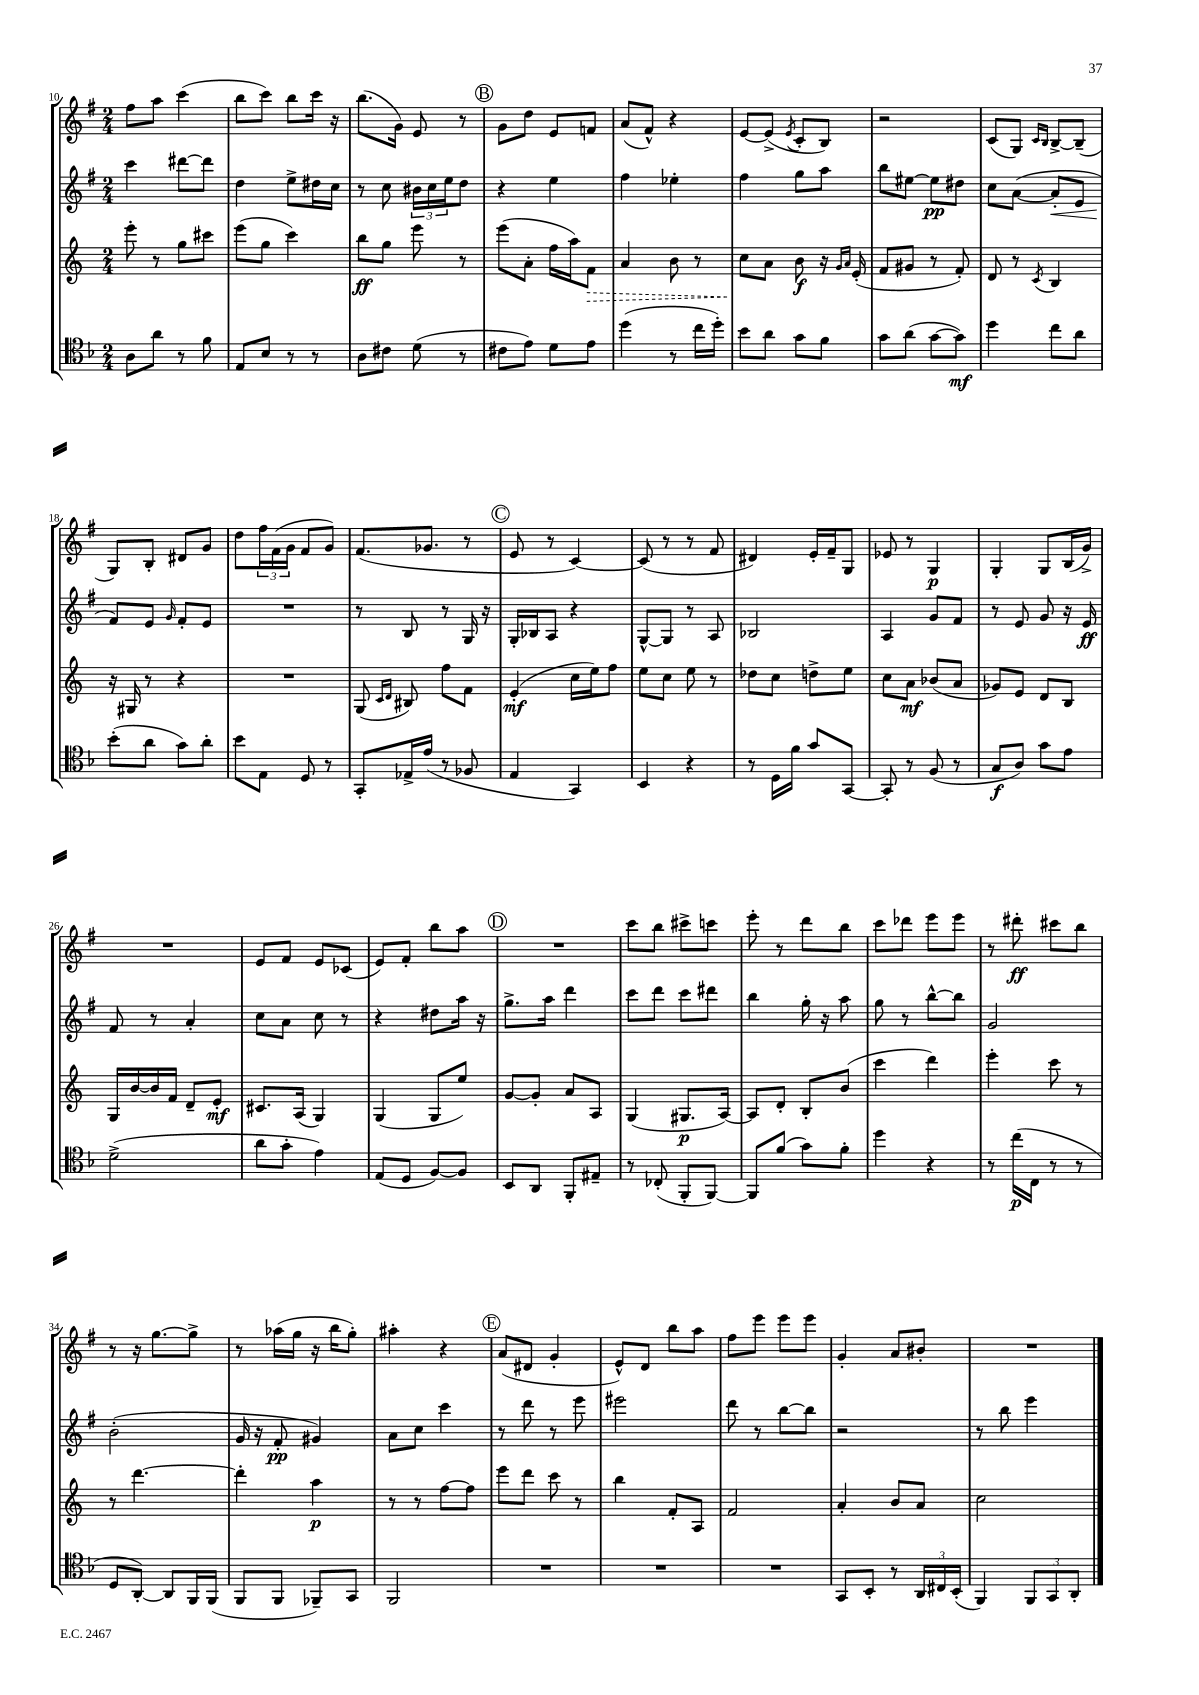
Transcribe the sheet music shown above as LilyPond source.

<<
\new StaffGroup <<
\new Staff = "s0" {
    \clef treble \key g \major \numericTimeSignature \time 2/4
    fis''8 a''8 c'''4( |
    b''8 c'''8) b''8 c'''16 r16 |
    b''8.( g'16) e'8 r8 |
    \mark \markup { \circle "B" } g'8 d''8 e'8 f'8 |
    a'8( fis'8-^) r4 |
    e'8~ e'8->( \acciaccatura { e'8 } c'8-. b8) |
    r2 |
    c'8( g8) \grace { c'16 b16 } b8~-> b8--( |
    g8) b8-. dis'8 g'8 |
    d''8 \tuplet 3/2 { fis''16 fis'16( g'16 } fis'8 g'8) |
    fis'8.( ges'8. r8 |
    \mark \markup { \circle "C" } e'8 r8 c'4~) |
    c'8( r8 r8 fis'8 |
    dis'4) e'16-. fis'16-- g8 |
    ees'8 r8 g4\p |
    g4-. g8 b16( g'16->) |
    R2 |
    e'8 fis'8 e'8 ces'8( |
    e'8) fis'8-. b''8 a''8 |
    \mark \markup { \circle "D" } R2 |
    c'''8 b''8 cis'''8-> c'''8 |
    e'''8-. r8 d'''8 b''8 |
    c'''8 des'''8 e'''8 e'''8 |
    r8 dis'''8-.\ff cis'''8 b''8 |
    r8 r16 g''8.~ g''8-> |
    r8 aes''16( g''16 r16 b''16 g''8-.) |
    ais''4-. r4 |
    \mark \markup { \circle "E" } a'8( dis'8 g'4-. |
    e'8-^) d'8 b''8 a''8 |
    fis''8 e'''8 e'''8 e'''8 |
    g'4-. a'8 bis'8-. |
    R2 \bar "|." |
}
\new Staff = "s1" {
    \clef treble \key g \major \numericTimeSignature \time 2/4
    c'''4 dis'''8~ dis'''8 |
    d''4 e''8-> dis''16 c''16 |
    r8 c''8 \tuplet 3/2 { bis'16 c''16 e''16 } d''8 |
    \mark \markup { \circle "B" } r4 e''4 |
    fis''4 ees''4-. |
    fis''4 g''8 a''8 |
    b''8 eis''8~ eis''8\pp dis''8 |
    c''8 a'8~( a'8-.\< e'8 |
    fis'8\!) e'8 \grace { g'16 } fis'8-. e'8 |
    R2 |
    r8 b8 r8 g16 r16 |
    \mark \markup { \circle "C" } g16-. bes16 a8 r4 |
    g8~-^ g8 r8 a8 |
    bes2 |
    a4 g'8 fis'8 |
    r8 e'8 g'8 r16 e'16\ff |
    fis'8 r8 a'4-. |
    c''8 a'8 c''8 r8 |
    r4 dis''8 a''16 r16 |
    \mark \markup { \circle "D" } g''8.-> a''16 d'''4 |
    c'''8 d'''8 c'''8 dis'''8 |
    b''4 g''16-. r16 a''8 |
    g''8 r8 b''8~-^ b''8 |
    g'2 |
    b'2-.( |
    g'16 r16 fis'8-.\pp gis'4) |
    a'8 c''8 c'''4 |
    \mark \markup { \circle "E" } r8 d'''8 r8 e'''8 |
    eis'''2 |
    d'''8 r8 b''8~ b''8 |
    r2 |
    r8 b''8 e'''4 \bar "|." |
}
\new Staff = "s2" {
    \clef treble \key c \major \numericTimeSignature \time 2/4
    e'''8-. r8 g''8 cis'''8 |
    e'''8( g''8 c'''4) |
    b''8\ff g''8 e'''8 r8 |
    \mark \markup { \circle "B" } e'''8( a'8-. f''16 a''16) \once \override Hairpin.style = #'dashed-line f'8\> |
    a'4 b'8 r8 |
    c''8\! a'8 b'8\f r16 \grace { g'16 a'16 } e'16-.( |
    f'8 gis'8 r8 f'8-.) |
    d'8 r8 \acciaccatura { c'8 } b4 |
    r16 gis16 r8 r4 |
    R2 |
    g8( \grace { c'16 d'16 } bis8) f''8 f'8 |
    \mark \markup { \circle "C" } e'4-.\mf( c''16 e''16) f''8 |
    e''8 c''8 e''8 r8 |
    des''8 c''8 d''8-> e''8 |
    c''8 a'8\mf bes'8( a'8 |
    ges'8) e'8 d'8 b8 |
    g16 b'16~ b'16 f'16 d'8-- e'8-.\mf |
    cis'8. a16( g4) |
    g4( g8 e''8) |
    \mark \markup { \circle "D" } g'8~ g'8-. a'8 a8 |
    g4( gis8.\p a16~) |
    a8 d'8-. b8-. b'8( |
    c'''4 d'''4) |
    e'''4-. c'''8 r8 |
    r8 d'''4.~ |
    d'''4-. a''4\p |
    r8 r8 f''8~ f''8 |
    \mark \markup { \circle "E" } e'''8 d'''8 c'''8 r8 |
    b''4 f'8-. a8 |
    f'2 |
    a'4-. b'8 a'8 |
    c''2 \bar "|." |
}
\new Staff = "s3" {
    \clef tenor \key f \major \numericTimeSignature \time 2/4
    a8 a'8 r8 f'8 |
    e8 bes8 r8 r8 |
    a8 cis'8 d'8( r8 |
    \mark \markup { \circle "B" } cis'8 e'8) d'8 e'8 |
    d''4( r8 c''16 d''16-.) |
    bes'8 a'8 g'8 f'8 |
    g'8 a'8( g'8~ g'8\mf) |
    d''4 c''8 a'8 |
    bes'8-.( a'8 g'8) a'8-. |
    bes'8 e8 d8 r8 |
    g,8-. ees16-> e'16( r8 fes8 |
    \mark \markup { \circle "C" } e4 g,4) |
    bes,4 r4 |
    r8 d16 f'16 g'8 g,8~ |
    g,8-. r8 f8( r8 |
    g8\f a8) g'8 e'8 |
    d'2->( |
    a'8 g'8-. e'4) |
    e8( d8 f8~) f8 |
    \mark \markup { \circle "D" } bes,8 a,8 f,8-. eis8-- |
    r8 ces8-.( f,8-. f,8~) |
    f,8 f'8( g'8) f'8-. |
    d''4 r4 |
    r8 c''16\p( c16 r8 r8 |
    d8 a,8~-.) a,8 f,16 f,16( |
    f,8 f,8 fes,8--) g,8 |
    f,2 |
    \mark \markup { \circle "E" } R2 |
    R2 |
    R2 |
    g,8 bes,8-. r8 \tuplet 3/2 { a,16 cis16 bes,16-.( } |
    f,4) \tuplet 3/2 { f,8 g,8 a,8-. } \bar "|." |
}
>>
>>
\layout { \context { \Score currentBarNumber = #10 } }
